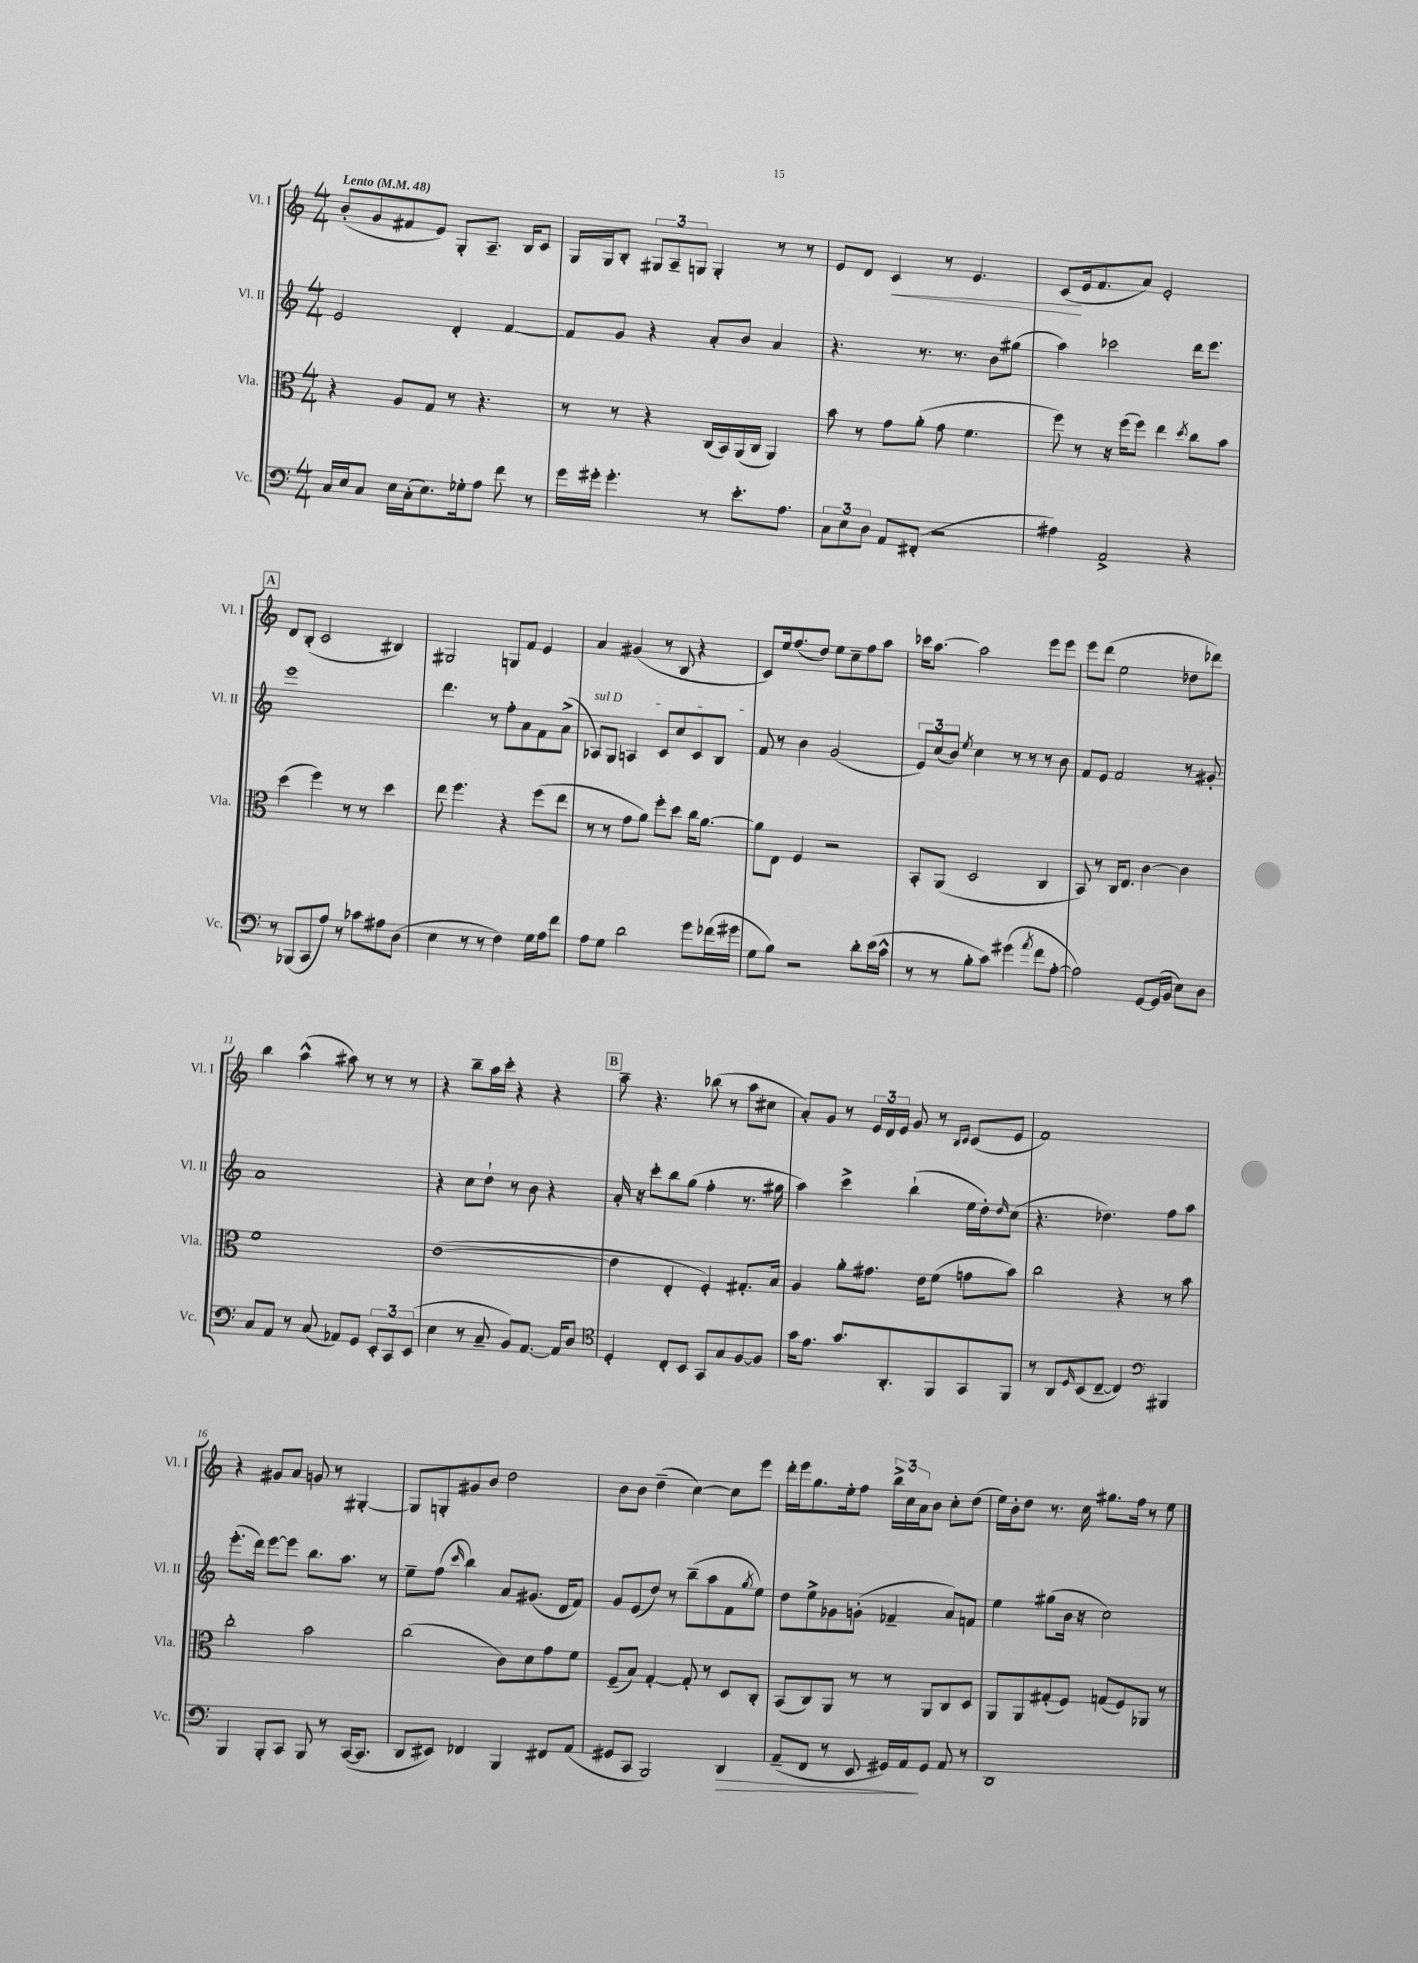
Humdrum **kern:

**kern	**dynam	**kern	**kern	**kern	**dynam
*part4	*part4	*part3	*part2	*part1	*part1
*staff4	*staff4	*staff3	*staff2	*staff1	*staff1
*I"Vc.	*	*I"Vla.	*I"Vl. II	*I"Vl. I	*
*I'Vc.	*	*I'Vla.	*I'Vl. II	*I'Vl. I	*
*clefF4	*	*clefC3	*clefG2	*clefG2	*
*k[]	*	*k[]	*k[]	*k[]	*
*M4/4	*	*M4/4	*M4/4	*M4/4	*
*MM48	*	*MM48	*MM48	*MM48	*
=1	=1	=1	=1	=1	=1
!	!	!	!	!LO:TX:a:B:t=Lento	!
16C/LL	.	4r	2e/	(8b'/L	.
16E/J	.	.	.	.	.
8C/J	.	.	.	8g/	.
16E\LL	.	8A/L	.	8f#X/	.
(16C'\J	.	.	.	.	.
8.E\)	.	8G/J	.	8e/J)	.
.	.	8r	4d'/	8G'/L	.
16G-X'\k	.	.	.	.	.
8A\J	.	4.r	.	8.A~/J	.
8f\	.	.	[4f/	.	.
.	.	.	.	16B/KL	.
8r	.	.	.	8c/J	.
=2	=2	=2	=2	=2	=2
16g\LL	.	8r	8f/L]	16G/LL	.
16g#X'\JJ	.	.	.	16G/J	.
4.g#'\	.	8r	8g/J	8B'/J	.
.	.	4r	4r	12G#X/L	.
.	.	.	.	12A~/	.
.	.	.	.	12Gn/J	.
8r	.	(16C/LL	8a'/L	4G'/	.
.	.	16BB/)	.	.	.
8.e'\L	.	(16AA/	8b/J	.	.
.	.	16C/JJ	.	.	.
.	.	4AA/)	4a/	8r	.
8.A\J	.	.	.	.	.
.	.	.	.	8r	.
=3	=3	=3	=3	=3	=3
12C\L	.	8b\	4.r	8e/L	.
12E\	.	.	.	.	.
.	.	8r	.	8d/J	.
12D\J	.	.	.	.	.
!	!	!	!	!	!LO:HP:b
8AA/L	.	8g\L	.	4c/	<
(8FF#X'/J	.	(8a'\J	8.r	.	.
2r	.	8g\	.	8r	.
.	.	.	8.r	.	.
.	.	4.f\	.	4.e/	.
.	.	.	8b\L	.	.
.	.	.	(8gg#X\J	.	.
=4	=4	=4	=4	=4	=4
4A#X\)	.	8ff\)	4aa\)	(8c/L	.
.	.	8r	.	16e/k	[
.	.	.	.	8.f/	.
2AA^/	.	16r	2ccc-X\	.	.
.	.	(16ff\KL	.	.	.
.	.	8ff\J)	.	8a/J)	.
.	.	4ee\	.	2e'/	.
.	.	8qdd/	.	.	.
4r	.	8cc\L	16ddd\KL	.	.
.	.	.	8.eee\J	.	.
.	.	8b\J	.	.	.
!!LO:LB:g=z
!!LO:REH:place=s1:t=A
=5	=5	=5	=5	=5	=5
8r	.	(4dd\	1eee	8d/L	.
(8BBB-X/L	.	.	.	(8B'/J	.
8CC/	.	4ff\)	.	2c/	.
8A/J)	.	.	.	.	.
8r	.	8r	.	.	.
8c-X\L	.	8r	.	.	.
8A#X\	.	4dd\	.	4B#X/)	.
(8D\J	.	.	.	.	.
=6	=6	=6	=6	=6	=6
4E\	.	8ee\	4.ddd\	2G#X/	.
.	.	4.ff\	.	.	.
8r	.	.	.	.	.
8r	.	.	8r	.	.
4F\)	.	4r	8ff'\L	8Gn/L	.
.	.	.	8a\	8f/J	.
16G\LL	.	(8ff\L	8f\	4e/	.
16A\J	.	.	.	.	.
8f\J	.	8ee\J	(8a^\J	.	.
=7	=7	=7	=7	=7	=7
!	!	!	!LO:TX:a:i:t=sul D	!	!
8A\L	.	8r	8A-X/L)	4a/	.
8G\J	.	8r	8G/J	.	.
2d\	.	8g\L	4An/	(4g#X/	.
.	.	8a\J)	.	.	.
.	.	8ff'\L	8c/L	8r	.
.	.	8dd\J	8cc/	8B/	.
8g\L	.	16cc\KL	8c/	4r	.
.	.	[8.a\J	.	.	.
(16f-X\L	.	.	8B/J	.	.
16g#X\JJ	.	.	.	.	.
=8	=8	=8	=8	=8	=8
8G\L	.	8a\L]	8f/	8c/L)	.
8B\J)	.	8E\J	8r	16ee/k	.
.	.	.	.	(8.ff/	.
2r	.	4F/	4b\	.	.
.	.	.	.	8dd/J)	.
.	.	2r	(2g/	8ee\L	.
.	.	.	.	8cc~\	.
8d'\L	.	.	.	8ff\	.
(16e\L	.	.	.	8aa\J	.
16c^^\JJ	.	.	.	.	.
=9	=9	=9	=9	=9	=9
8r	.	8BB'/L	12e/L)	16ccc-X\KL	.
.	.	.	.	[8.aa\J	.
.	.	.	(12cc/	.	.
8r	.	(8AA/J	.	.	.
.	.	.	12b/J)	.	.
.	.	.	8qee/	.	.
8B'\L	.	2D/	4cc\	2aa\]	.
8c\J)	.	.	.	.	.
(4g#X\	.	.	8r	.	.
.	.	.	8r	.	.
8qa/	.	.	.	.	.
8f\L	.	4C/	8r	8eee\L	.
[8A'\J	.	.	8b\	8eee\J	.
=10	=10	=10	=10	=10	=10
2A\])	.	8BB/)	8f/L	8eee\L	.
.	.	8r	8e/J	(8ddd\J	.
.	.	16C/KL	2f/	2ee\	.
.	.	8.E/J	.	.	.
[8GG/L	.	[4c\	.	.	.
(16GG/L]	.	.	.	.	.
16BB/JJ	.	.	.	.	.
8E\L)	.	4c\]	8r	8dd-X\L	.
8D\J	.	.	8g#X'/	8ddd-X\J)	.
!!LO:LB:g=z
=11	=11	=11	=11	=11	=11
8C/L	.	1f	1a	4bb\	.
8AA/J	.	.	.	.	.
8r	.	.	.	(4aa^^\	.
(8C/	.	.	.	.	.
8AA-X/L)	.	.	.	8aa#X\)	.
8GG/J	.	.	.	8r	.
12EE'/L	.	.	.	8r	.
12CC/	.	.	.	.	.
.	.	.	.	8r	.
(12EE/J	.	.	.	.	.
=12	=12	=12	=12	=12	=12
4E\	.	([1e	4r	4r	.
8r	.	.	8cc\L	8bb~\L	.
8C~/	.	.	8dd`\J	16aa\L	.
.	.	.	.	16ccc'\JJ	.
8BB/L)	.	.	8r	4r	.
[8.AA/J	.	.	8b\	.	.
.	.	.	4r	4r	.
16AA/KL]	.	.	.	.	.
8D/J	.	.	.	.	.
!!LO:REH:place=s1:t=B
=13	=13	=13	=13	=13	=13
*clefC4	*	*	*	*	*
4D'/	.	4e\]	16a'/	8aa~\	.
.	.	.	16r	.	.
.	.	.	8ccc'\L	4.r	.
8C'/L	.	4E'/	8bb\	.	.
8BB/J	.	.	(8gg\J	.	.
8GG/L	.	4F'/)	4ff'\	(8bb-X\	.
8G/	.	.	.	8r	.
[8F/	.	8.G#X'/L	8.r	8aa\L	.
8F/J]	.	.	.	8cc#X\J	.
.	.	16B/Jk	16gg#X\	.	.
=14	=14	=14	=14	=14	=14
16g\KL	.	4A/	4aa\)	8a'/L)	.
8.e\J	.	.	.	.	.
.	.	.	.	8g/J	.
8.g/L	.	8a'\L	4ccc^\	8r	.
.	.	8.g#X\J	.	24e/LL	.
.	.	.	.	24d/	.
8.AA'/	.	.	.	.	.
.	.	.	.	24e/JJ	.
.	.	.	(4bb`\	8g/	.
.	.	16e\KL	.	.	.
8FF/	.	(8f\J	.	8r	.
.	.	.	.	16qqB/LL	.
.	.	.	.	16qqc/JJ	.
8GG/	.	8gn\L	16ee\LL	(8c/L	.
.	.	.	16dd'\J)	.	.
.	.	.	16qqdd/	.	.
8FF/J	.	8b\J)	(8cc\J	8e/J	.
=15	=15	=15	=15	=15	=15
8r	.	2cc\	4.r	1f)	.
8AA/L	.	.	.	.	.
16qqD/	.	.	.	.	.
(8BB/	.	.	.	.	.
[8C~/J	.	.	4.dd-X\)	.	.
4C/])	.	4r	.	.	.
*clefF4	*	*	*	*	*
4BBB#X/	.	8r	8ff\L	.	.
.	.	8b\	8aa\J	.	.
!!LO:LB:g=z
=16	=16	=16	=16	=16	=16
4BBB/	.	2cc'\	(8.eee'\L	4r	.
.	.	.	16ddd\Jk)	.	.
8BBB'/L	.	.	[8eee\L	8g#X/L	.
8CC/J	.	.	8eee\J]	8a/J	.
8BBB/	.	2b\	8.bb\L	8gn/	.
8r	.	.	.	8r	.
.	.	.	8.aa\J	.	.
([16CC/KL	.	.	.	[4G#X'/	.
8.CC/J]	.	.	.	.	.
.	.	.	8r	.	.
=17	=17	=17	=17	=17	=17
8DD/L	.	(2cc\	8ee~\L	8G#/L]	.
8EE#X/J)	.	.	(8ff\J	8Gn'/	.
.	.	.	16qqccc/	.	.
4FF-X/	.	.	4bb\)	8g#X/	.
.	.	.	.	8b/J	.
4BBB/	.	8c\L)	8a/L	2dd\	.
.	.	8d\	(8.g#X/J	.	.
8FF#X/L	.	8g\	.	.	.
.	.	.	16d/KL	.	.
(8AA/J	.	8f\J	8f/J)	.	.
=18	=18	=18	=18	=18	=18
8GG#X/L	.	(8F~/L	8g/L	8b\L	.
8CC/J	.	8B/J)	(8e/	8b\J	.
2BBB/)	.	[4G'/	8dd/J)	(4dd~\	.
.	.	.	8r	.	.
.	.	8G'/]	(8bb~\L	[4cc\)	.
.	.	8r	8aa\	.	.
!	!LO:HP:b	!	!	!	!
4DD/	>	8D/L	8f\	8cc\L]	.
.	.	.	8qgg/	.	.
.	.	8C'/J	8ee\J)	8eee\J	.
=19	=19	=19	=19	=19	=19
(8AA~/L	.	(8BB/L	8dd\L	16ddd'\LL	.
.	.	.	.	16eee\J	.
8FF/J	.	8C/)	8ee^\	8.gg\	.
8r	.	8AA/J	8g-X\	.	.
.	.	.	.	16ee'\k	.
8EE/	.	8r	(8gn'\J	8ff\J	.
16GG#X/LL)	.	8r	4f-X~/	24bb^\LL	.
.	.	.	.	24cc\	.
16AA/J	.	.	.	.	.
.	.	.	.	24a\J	.
8GG#/J	]	8AA/L	.	8b\J	.
8AA/	.	8C/	8a/L)	8cc'\L	.
8r	.	8D/J	8fn/J	(8dd\J	.
=20	=20	=20	=20	=20	=20
1DD	.	8AA/L	4ee\	16ee\LL)	.
.	.	.	.	16b'\J	.
.	.	8AA/	.	8dd\J	.
.	.	(8G#X'/	(8gg#X\L	8.r	.
.	.	8F/J)	16b\Jk	.	.
.	.	.	16r	16cc\	.
.	.	(8Gn/L	2cc\)	8.gg#X\L	.
.	.	8F/)	.	.	.
.	.	.	.	16ff\Jk	.
.	.	8AA-X/J	.	8r	.
.	.	8r	.	8ee\	.
==	==	==	==	==	==
*-	*-	*-	*-	*-	*-
